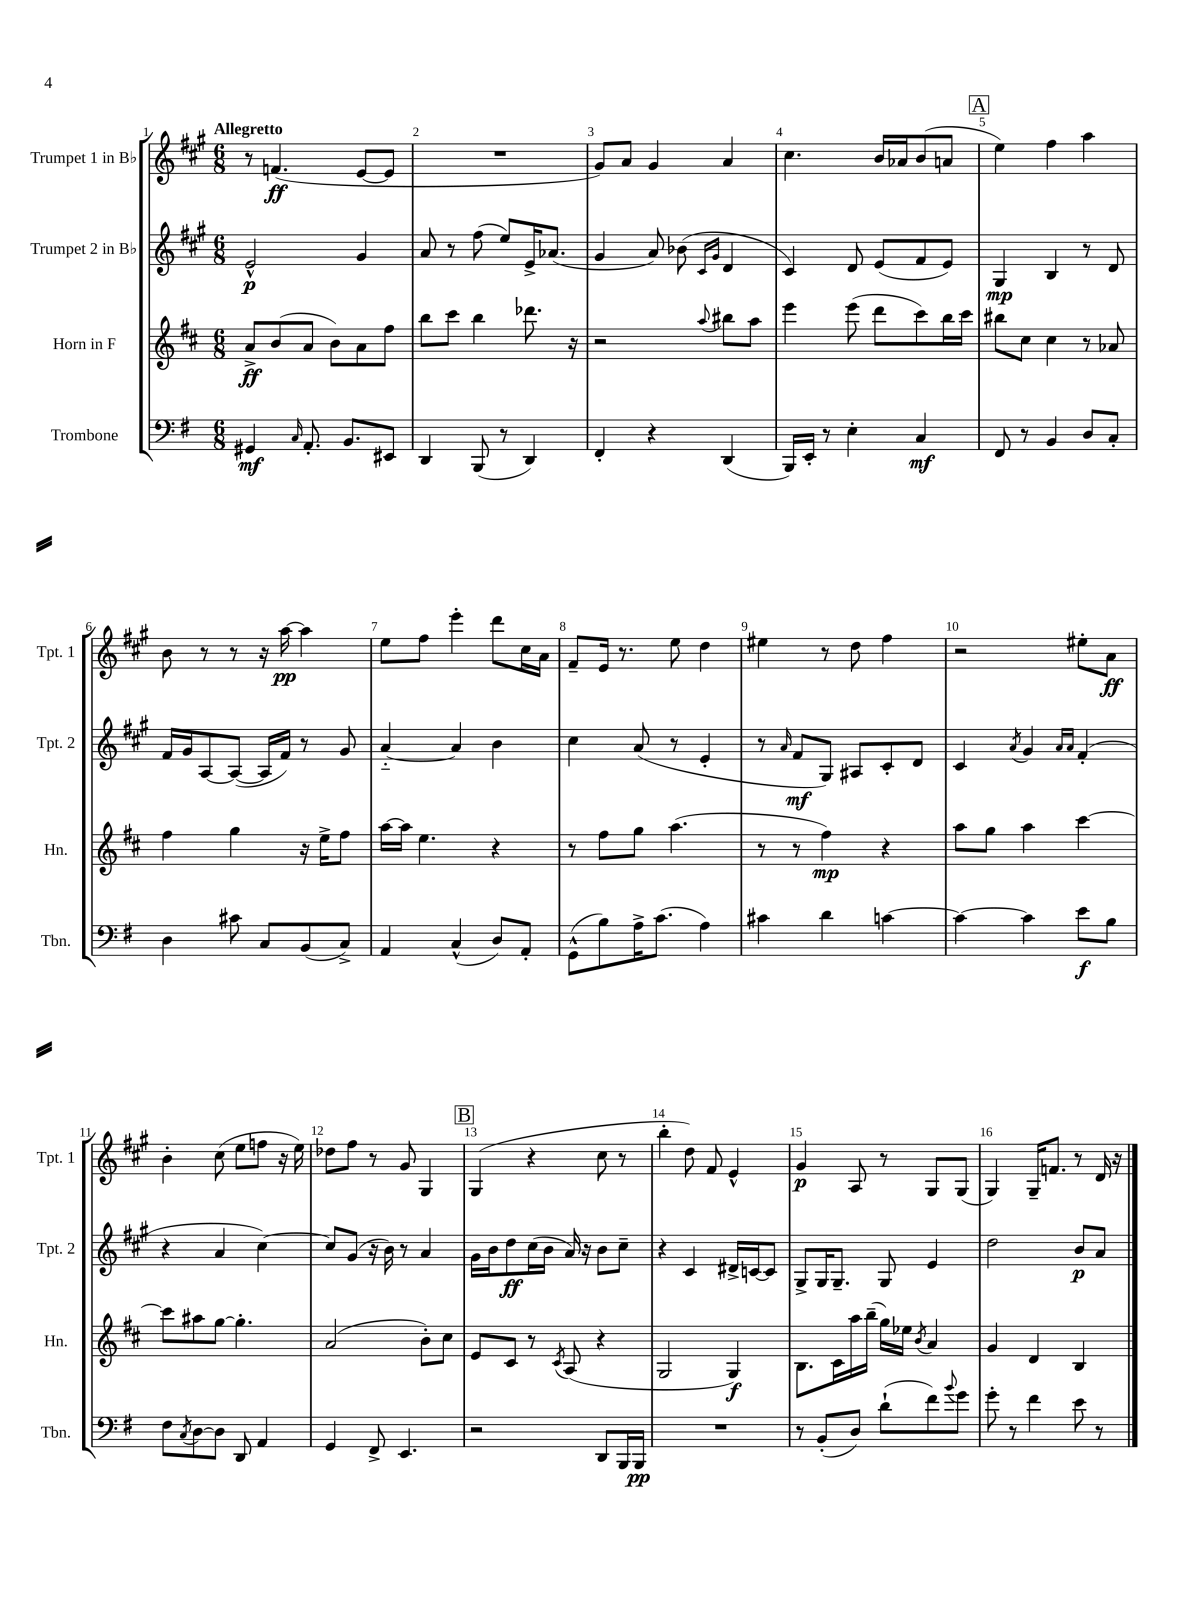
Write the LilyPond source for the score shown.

<<
\new StaffGroup <<
\new Staff = "s0" \with { instrumentName = "Trumpet 1 in Bb" shortInstrumentName = "Tpt. 1" } {
    \clef treble \key a \major \numericTimeSignature \time 6/8 \tempo "Allegretto"
    r8 f'4.\ff( e'8~ e'8 |
    R2. |
    gis'8) a'8 gis'4 a'4 |
    cis''4. b'16 aes'16 b'8( a'8 |
    \mark \markup { \box "A" } e''4) fis''4 a''4 |
    b'8 r8 r8 r16 a''16~\pp a''4 |
    e''8 fis''8 e'''4-. d'''8 cis''16 a'16 |
    fis'8-- e'16 r8. e''8 d''4 |
    eis''4 r8 d''8 fis''4 |
    r2 eis''8-. a'8\ff |
    b'4-. cis''8( e''8 f''8 r16 e''16) |
    des''8 fis''8 r8 gis'8 gis4 |
    \mark \markup { \box "B" } gis4( r4 cis''8 r8 |
    b''4-. d''8) fis'8 e'4-^ |
    gis'4\p a8 r8 gis8 gis8( |
    gis4) gis16-- f'8. r8 d'16 r16 \bar "|." |
}
\new Staff = "s1" \with { instrumentName = "Trumpet 2 in Bb" shortInstrumentName = "Tpt. 2" } {
    \clef treble \key a \major \numericTimeSignature \time 6/8
    e'2-^\p gis'4 |
    a'8 r8 fis''8( e''8) e'16-> aes'8.( |
    gis'4 a'8) bes'8( \grace { cis'16 gis'16 } d'4 |
    cis'4) d'8 e'8( fis'8 e'8) |
    \mark \markup { \box "A" } gis4\mp b4 r8 d'8 |
    fis'16 gis'16 a8~ a8~( a16 fis'16) r8 gis'8 |
    a'4~-_ a'4 b'4 |
    cis''4 a'8( r8 e'4-. |
    r8 \grace { a'16 } fis'8\mf gis8) ais8 cis'8-. d'8 |
    cis'4 \acciaccatura { a'8 } gis'4 \grace { a'16 a'16 } fis'4-.( |
    r4 a'4 cis''4~) |
    cis''8 gis'8( r16 b'16) r8 a'4 |
    \mark \markup { \box "B" } gis'16 b'16 d''8\ff cis''16( b'16 a'16) r16 b'8 cis''8-- |
    r4 cis'4 dis'16-> c'16~ c'8 |
    gis8-> gis16 gis8.-- gis8 e'4 |
    d''2 b'8\p a'8 \bar "|." |
}
\new Staff = "s2" \with { instrumentName = "Horn in F" shortInstrumentName = "Hn." } {
    \clef treble \key d \major \numericTimeSignature \time 6/8
    a'8->\ff b'8( a'8 b'8) a'8 fis''8 |
    b''8 cis'''8 b''4 des'''8. r16 |
    r2 \appoggiatura { a''8 } bis''8 a''8 |
    e'''4 e'''8( d'''8 cis'''8) b''16 cis'''16 |
    \mark \markup { \box "A" } bis''8 cis''8 cis''4 r8 aes'8 |
    fis''4 g''4 r16 e''16-> fis''8 |
    a''16~ a''16 e''4. r4 |
    r8 fis''8 g''8 a''4.( |
    r8 r8 fis''4\mp) r4 |
    a''8 g''8 a''4 cis'''4~ |
    cis'''8 ais''8 g''8~ g''4.-. |
    a'2( b'8-.) cis''8 |
    \mark \markup { \box "B" } e'8 cis'8 r8 \acciaccatura { cis'8 } a8( r4 |
    g2 g4\f) |
    b8. cis'16 a''16 b''16--( g''16) ees''16 \acciaccatura { b'8 } a'4 |
    g'4 d'4 b4 \bar "|." |
}
\new Staff = "s3" \with { instrumentName = "Trombone" shortInstrumentName = "Tbn." } {
    \clef bass \key g \major \numericTimeSignature \time 6/8
    gis,4\mf \grace { c16 } a,8.-. b,8. eis,8 |
    d,4 b,,8( r8 d,4) |
    fis,4-. r4 d,4( |
    b,,16) e,16-. r8 e4-. c4\mf |
    \mark \markup { \box "A" } fis,8 r8 b,4 d8 c8-. |
    d4 cis'8 c8 b,8( c8->) |
    a,4 c4-^( d8) a,8-. |
    g,8-^( b8) a16-> c'8.( a4) |
    cis'4 d'4 c'4~ |
    c'4~ c'4 e'8\f b8 |
    fis8 \acciaccatura { c8 } d8~ d8 d,8 a,4 |
    g,4 fis,8-> e,4. |
    \mark \markup { \box "B" } r2 d,8 b,,16 b,,16\pp |
    R2. |
    r8 b,8-.( d8) d'8-!( fis'8) \appoggiatura { b'8 } g'8 |
    g'8-. r8 fis'4 e'8 r8 \bar "|." |
}
>>
>>
\layout { \context { \Score \override BarNumber.break-visibility = ##(#f #t #t) barNumberVisibility = #all-bar-numbers-visible } }
